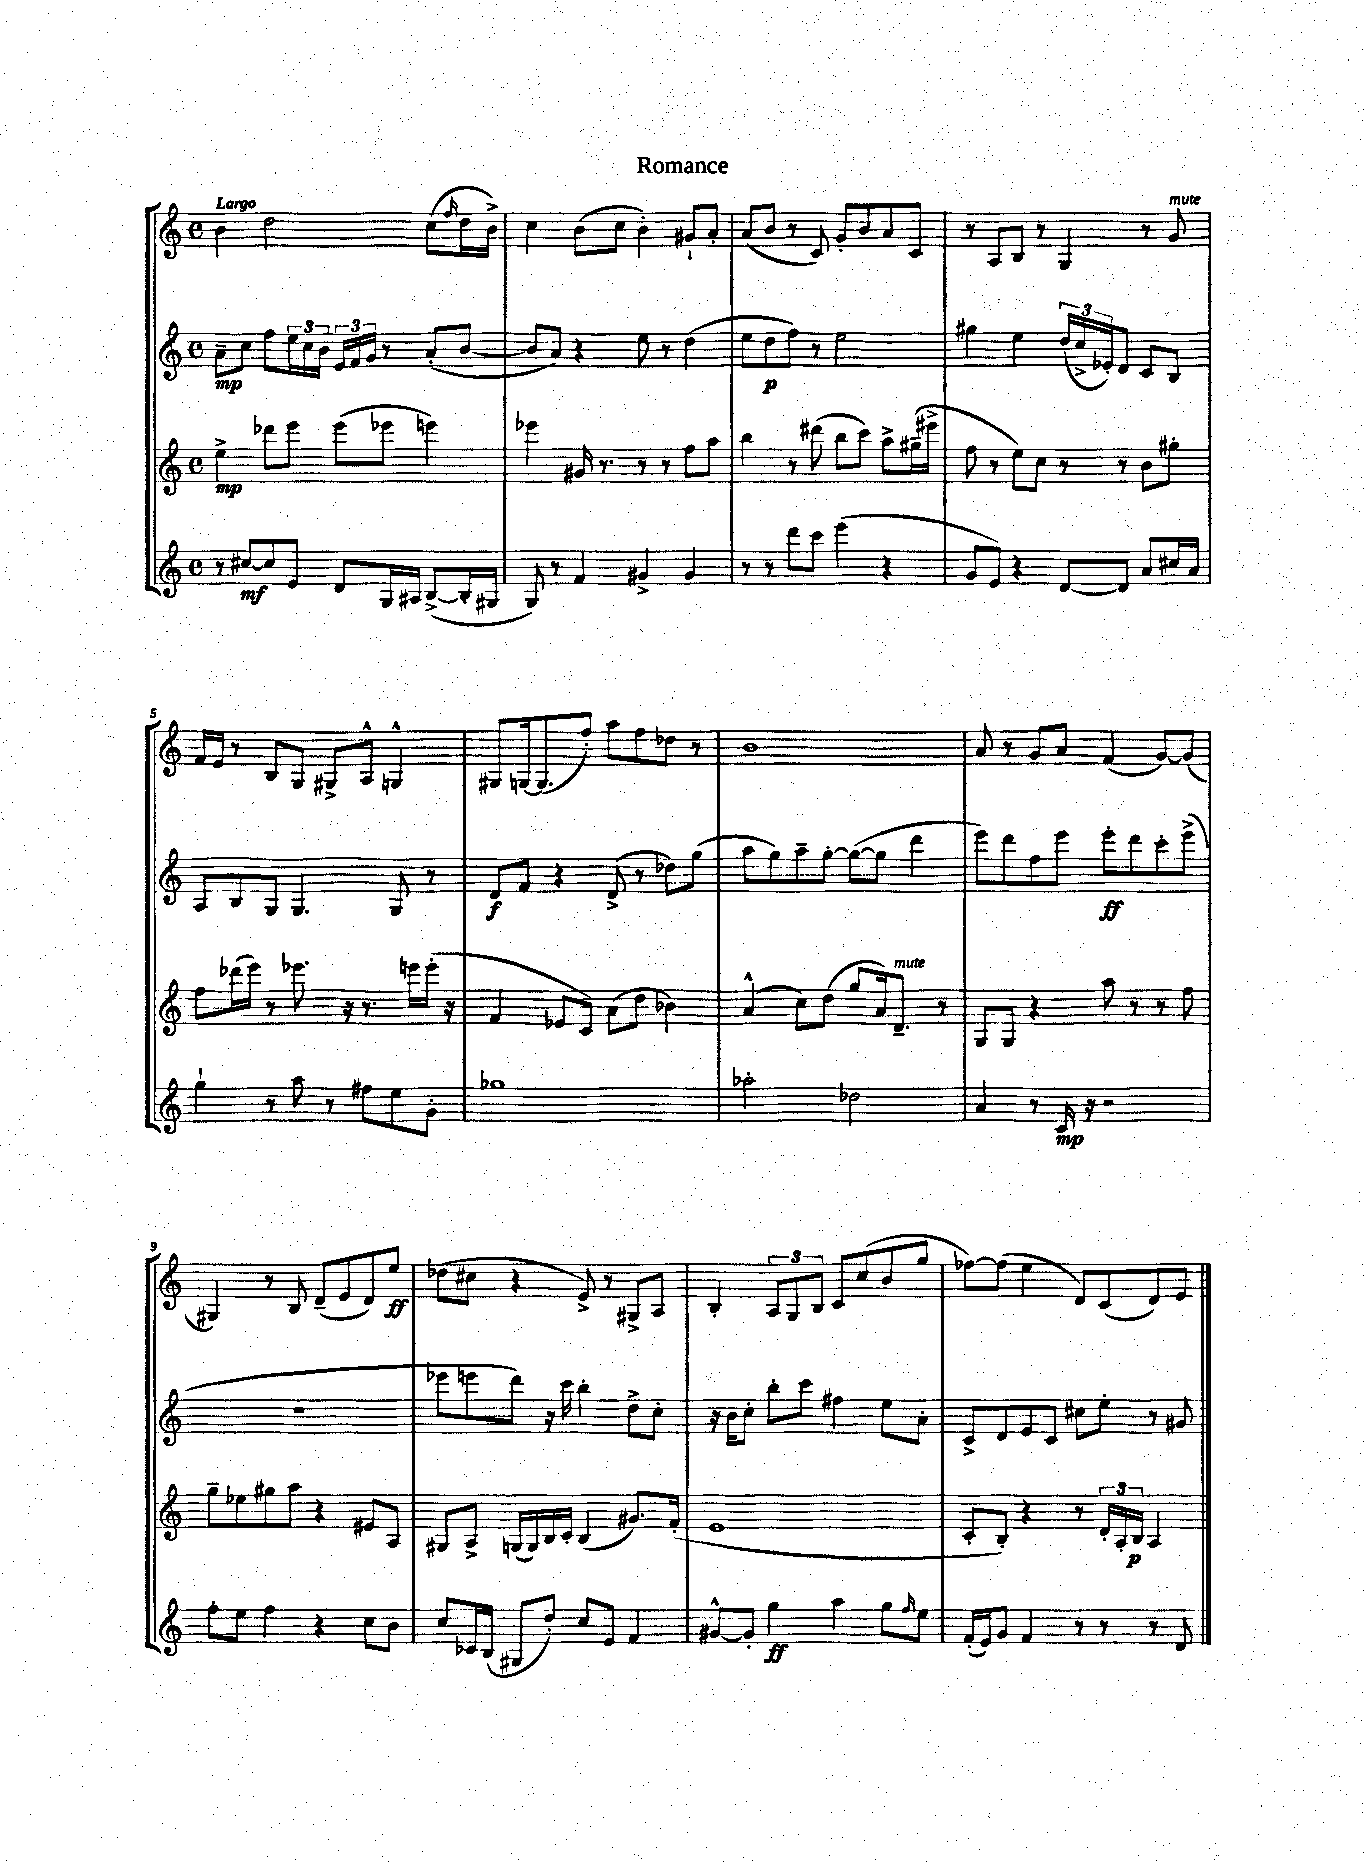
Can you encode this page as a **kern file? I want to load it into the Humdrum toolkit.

**kern	**kern	**kern	**kern
*staff4	*staff3	*staff2	*staff1
*clefG2	*clefG2	*clefG2	*clefG2
*k[]	*k[]	*k[]	*k[]
*M4/4	*M4/4	*M4/4	*M4/4
*met(c)	*met(c)	*met(c)	*met(c)
8r	4ee^\	8a~\L	4b\
[8cc#/L	.	8cc\J	.
8cc#/]	8ddd-\L	8ff\L	2dd\
8e/J	8eee\J	24ee\L	.
.	.	24cc\	.
.	.	24b\JJ	.
8d/L	(8eee\L	24e/LL	.
.	.	24f/	.
.	.	24g/JJ	.
16G/L	8eee-\J	8r	.
16A#/JJ	.	.	.
([8B^/L	4eee\)	(8a'/L	(8cc\L
.	.	.	16qqff/
16B'/]L	.	[8b/J	16dd\L
16G#/JJ	.	.	16b^\JJ)
=	=	=	=
8G/)	4eee-\	8b/]L	4cc\
8r	.	8a/J)	.
4f/	16g#/	4r	(8b\L
.	8.r	.	.
.	.	.	8cc\J
4g#^/	8r	8ee\	4b'\)
.	8r	8r	.
4g#/	8ff\L	(4dd\	8g#`/L
.	8aa\J	.	8a'/J
=	=	=	=
8r	4bb\	8ee\L	(8a/L
8r	.	8dd\	8b/J
8ddd\L	8r	8ff\J)	8r
8ccc\J	(8ddd#\	8r	8c/)
(4eee\	8bb\L	2ee\	8g'/L
.	8ccc\J)	.	8b/
4r	8aa^\L	.	8a/
.	(16gg#~\L	.	8c/J
.	16eee#^\JJ	.	.
=	=	=	=
8g/L	8ff\	4gg#\	8r
8e/J)	8r	.	8A/L
4r	8ee\L)	4ee\	8B/J
.	8cc\J	.	8r
[8d/L	8r	(24dd/LL	4G/
.	.	24cc^/	.
.	.	24e-'/J)	.
8d/]J	8r	8d/J	.
8a/L	8b\L	8c/L	8r
16cc#/L	8gg#'\J	8B/J	8g/
16a/JJ	.	.	.
=	=	=	=
4gg`\	8ff\L	8A/L	16f/LL
.	.	.	16e/JJ
.	(16ddd-\L	8B/	8r
.	16eee\JJ)	.	.
8r	8r	8G/J	8B/L
8aa\	8.eee-\	4.G/	8G/J
8r	.	.	8G#^/L
.	16r	.	.
8ff#\L	8.r	.	8A^^/J
8ee\	.	8G/	4G^^/
.	16eee\LL	.	.
8g'\J	(16eee'\JJ	8r	.
.	16r	.	.
=	=	=	=
1gg-	4f/	8d/L	8G#/L
.	.	8f/J	[16G/k
.	.	.	(8.G/]
.	8e-/L	4r	.
.	8c/J)	.	8ff'/J)
.	(8a\L	(8d^/	8aa\L
.	8dd\J	8r	8ff\
.	4b-\)	8dd-\L)	8dd-\J
.	.	(8gg\J	8r
=	=	=	=
2aa-'\	(4a^^/	8aa\L	1b
.	.	8gg\)	.
.	8cc\L)	8aa~\	.
.	(8dd\J	[8gg'\J	.
2dd-\	8gg/L	(8gg\_L	.
.	16a/k)	8gg\]J	.
.	8.d~/J	.	.
.	.	4ddd\	.
.	8r	.	.
=	=	=	=
4a/	8G/L	8eee\L)	8a/
.	8G/J	8ddd\	8r
8r	4r	8ff\	8g/L
16c/	.	8eee\J	8a/J
16r	.	.	.
2r	8aa\	8eee'\L	(4f/
.	8r	8ddd\	.
.	8r	8ccc'\	[8g/L)
.	8ff\	(8eee^\J	(8g/]J
=	=	=	=
8ff'\L	8gg~\L	1r	4G#/)
8ee\J	8ee-\	.	.
4ff\	8gg#\	.	8r
.	8aa\J	.	8B/
4r	4r	.	(8d~/L
.	.	.	8e/
8cc\L	8e#/L	.	8d/)
8b\J	8A/J	.	8ee/J
=	=	=	=
8cc/L	8G#/L	8eee-\L	(8dd-\L
16c-/L	8A^/J	8eee\	8cc#\J
(16B/JJ	.	.	.
8G#/L	(16G/LL	8ddd\J)	4r
.	16G/)	.	.
8dd'/J)	16B/	16r	.
.	16c'/JJ	16ccc\	.
8cc/L	(4B/	4bb'\	8e^/)
8e/J	.	.	8r
4f/	8.g#/L)	8dd^\L	8G#^/L
.	.	8cc'\J	8A/J
.	(16f'/Jk	.	.
=	=	=	=
[8g#^^/L	1e	16r	4B'/
.	.	16b\LK	.
8g#'/]J	.	8cc'\J	.
4gg\	.	8bb'\L	12A/L
.	.	.	12G/
.	.	8ccc\J	.
.	.	.	12B/J
4aa\	.	4ff#\	8c/L
.	.	.	(8cc/
8gg\L	.	8ee\L	8b/
16qqff/	.	.	.
8ee\J	.	8a'\J	8gg/J
=	=	=	=
(16f'/LL	8c'/L	8c^/L	[8ff-\L)
16e/J)	.	.	.
8g/J	8B'/J)	8d/	(8ff-\]J
4f/	4r	8e/	4ee\
.	.	8c/J	.
8r	8r	8cc#\L	8d/L)
8r	24d'/LL	8ee'\J	(8c/
.	24A'/	.	.
.	24B/JJ	.	.
8r	4A/	8r	8d/)
8d/	.	8g#/	8e/J
==	==	==	==
*-	*-	*-	*-
